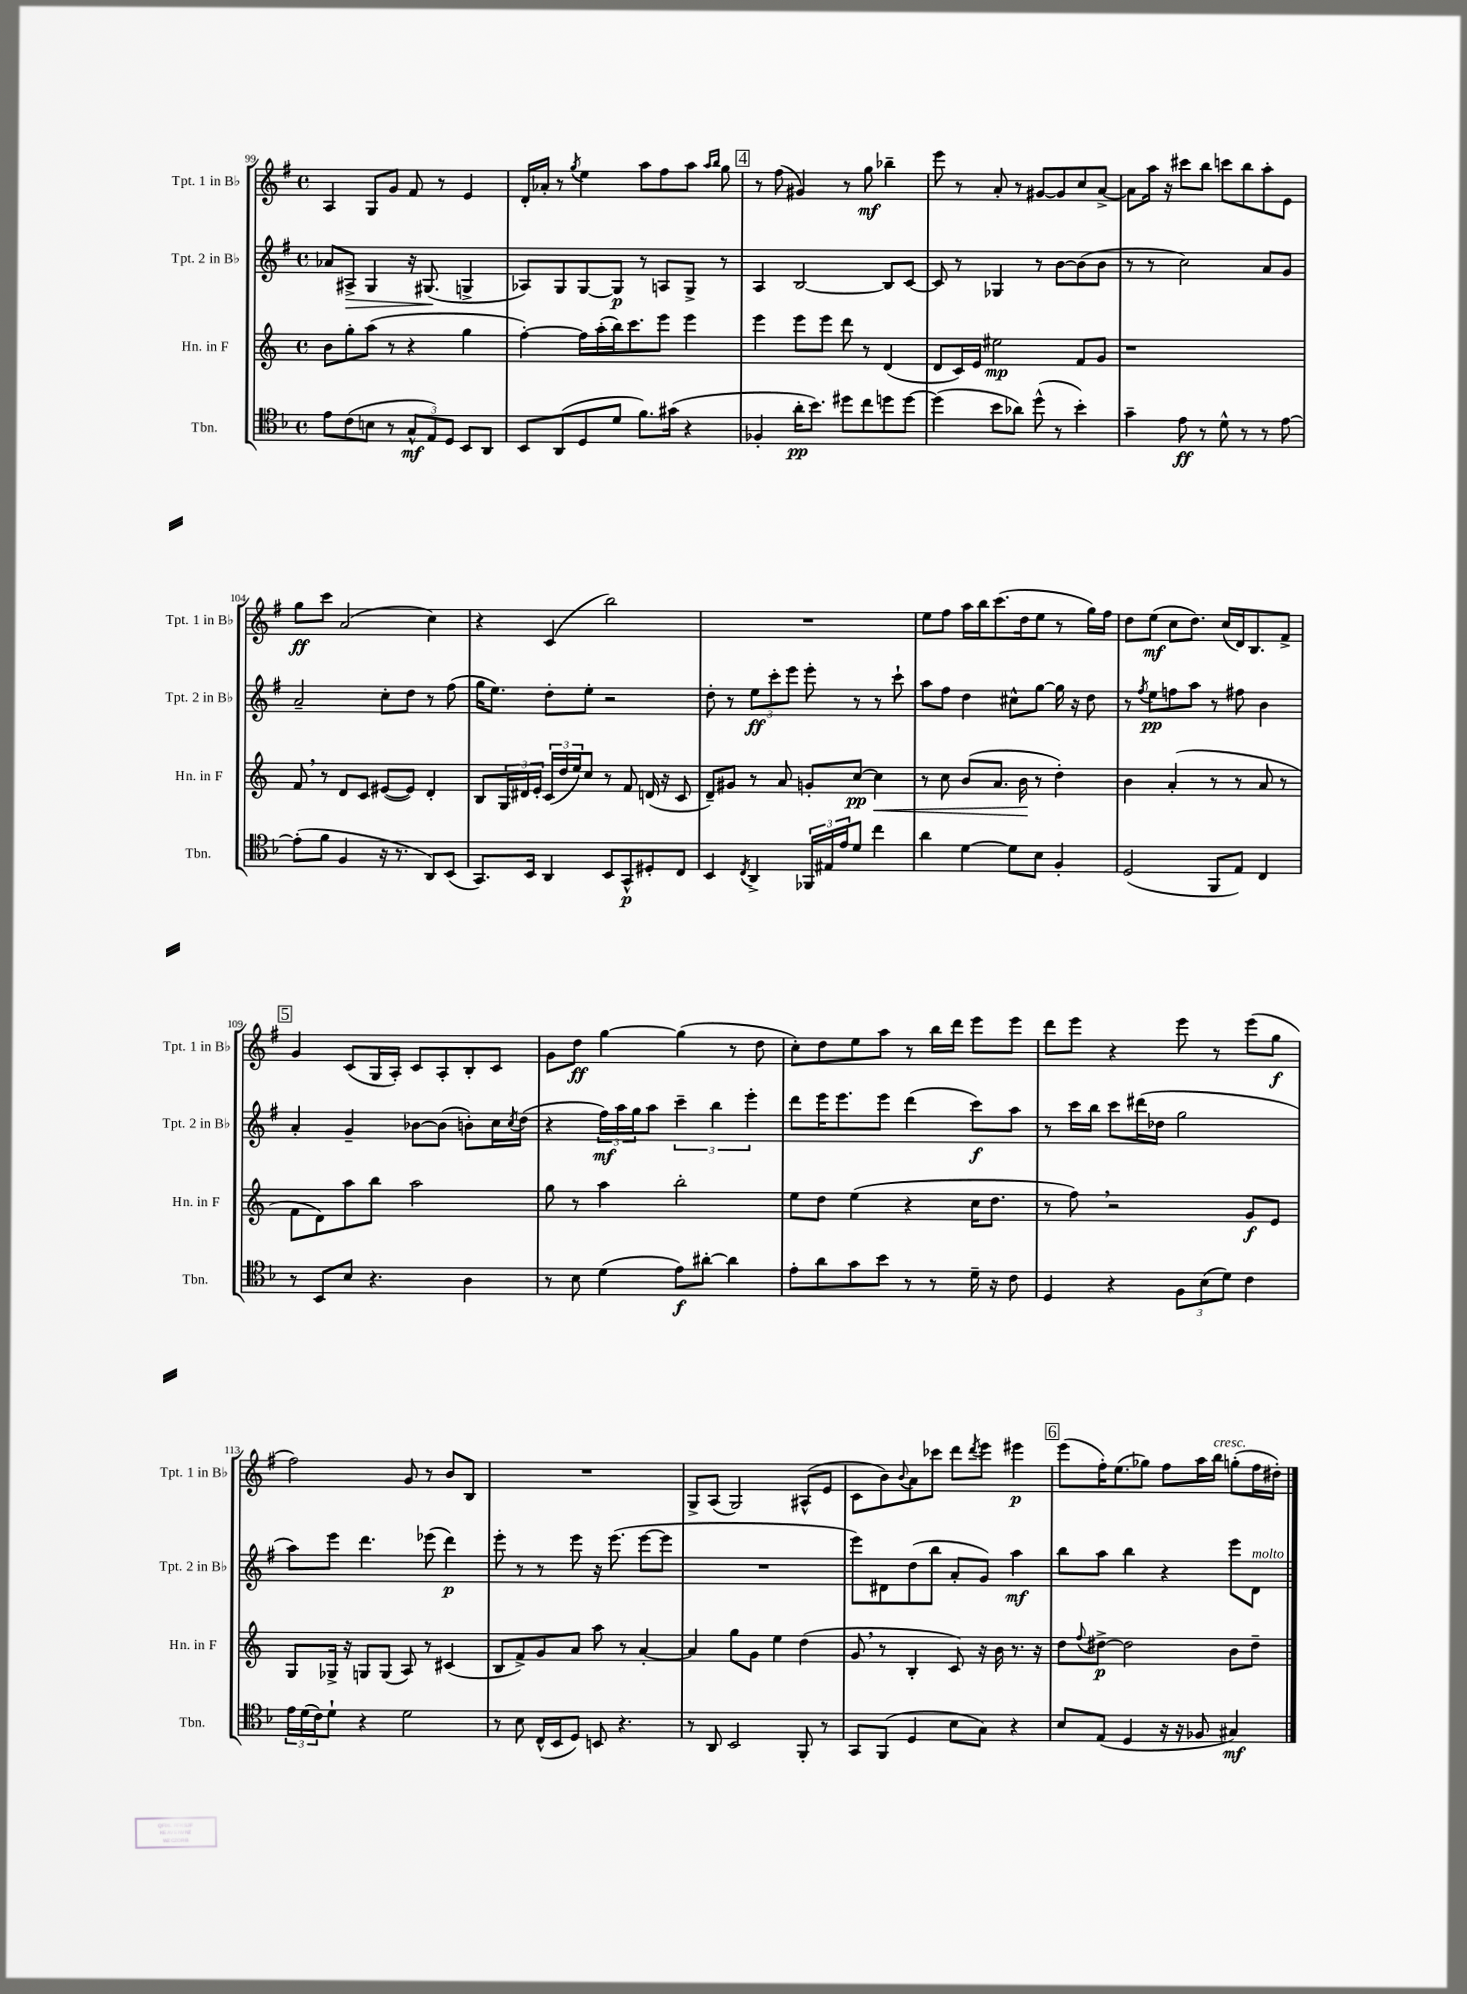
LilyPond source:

<<
\new StaffGroup <<
\new Staff = "s0" \with { instrumentName = "Tpt. 1 in Bb" shortInstrumentName = "Tpt. 1 in Bb" } {
    \clef treble \key g \major \defaultTimeSignature \time 4/4
    a4 g8 g'8 fis'8 r8 e'4 |
    d'16-. aes'16-. r8 \acciaccatura { g''8 } e''4 a''8 fis''8 a''8 \grace { a''16 b''16 } g''8 |
    \mark \markup { \box "4" } r8 fis''8( gis'4) r8 g''8\mf bes''4-- |
    e'''8 r8 a'8-. r8 gis'8~ gis'8 c''8 a'8~-> |
    a'8 a''16 r16 cis'''8 b''8 c'''8 b''8 a''8-. e'8 |
    g''8\ff c'''8 a'2( c''4) |
    r4 c'4( b''2) |
    R1 |
    e''8 fis''8 a''16 b''16 c'''8.( d''16 e''8 r8 g''16) fis''16 |
    d''8 e''8\mf( c''8 d''8.) c''16( d'16) b8. fis'8-> |
    \mark \markup { \box "5" } g'4 c'8( g16 a16-.) c'8 a8-. b8-. c'8 |
    g'8 d''8\ff g''4~ g''4( r8 d''8 |
    c''8-.) d''8 e''8 a''8 r8 b''16 d'''16 e'''8 e'''8 |
    d'''8 e'''8 r4 e'''8 r8 e'''8( g''8\f |
    fis''2) g'8 r8 b'8 b8 |
    R1 |
    g8-> a8( g2) ais8-^( e'8 |
    c'8 b'8) \appoggiatura { b'8 } a'8 ces'''8 d'''8 \acciaccatura { d'''8 } e'''8 eis'''4\p |
    \mark \markup { \box "6" } e'''8( fis''16-.) e''8.( ges''8) fis''8 a''16 b''16^\markup { \italic "cresc." } g''8-.( fis''16 dis''16-.) \bar "|." |
}
\new Staff = "s1" \with { instrumentName = "Tpt. 2 in Bb" shortInstrumentName = "Tpt. 2 in Bb" } {
    \clef treble \key g \major \defaultTimeSignature \time 4/4
    aes'8 ais8->\> g4 r16 gis8.\!( g4-> |
    aes8) g8 g8~ g8\p r8 a8 g8-> r8 |
    \mark \markup { \box "4" } a4 b2~ b8 c'8~ |
    c'8 r8 ges4 r8 b'8~ b'8( b'8 |
    r8 r8 c''2) a'8 g'8 |
    a'2-- c''8-. d''8 r8 fis''8( |
    g''16 e''8.) d''8-. e''8-. r2 |
    d''8-. r8 \tuplet 3/2 { e''8\ff c'''8-. e'''8 } e'''8-. r8 r8 c'''8-! |
    a''8 fis''8 d''4 cis''8-^ g''8~ g''16 r16 d''8 |
    r8 \acciaccatura { fis''8 } e''8\pp f''8 a''8 r8 fis''8 b'4 |
    \mark \markup { \box "5" } a'4-. g'4-- bes'8~ bes'8( b'8-.) c''16 \acciaccatura { c''8 } d''16( |
    r4 \tuplet 3/2 { fis''16\mf) a''16 g''16 } a''8 \tuplet 3/2 { c'''4-- b''4 e'''4-. } |
    d'''8 e'''16 e'''8. e'''8 d'''4( c'''8\f) a''8 |
    r8 c'''16 b''16 c'''8 dis'''16( des''16 g''2 |
    a''8) e'''8 d'''4. ees'''8( d'''4\p) |
    e'''8-. r8 r8 e'''8 r16 e'''8.( e'''8~ e'''8 |
    R1 |
    e'''8) dis'8 d''8( b''8 a'8-. g'8) a''4\mf |
    \mark \markup { \box "6" } b''8 a''8 b''4 r4 e'''8 d'8^\markup { \italic "molto" } \bar "|." |
}
\new Staff = "s2" \with { instrumentName = "Hn. in F" shortInstrumentName = "Hn. in F" } {
    \clef treble \key c \major \defaultTimeSignature \time 4/4
    b'8 g''8-. a''8( r8 r4 g''4 |
    f''4~-.) f''16 a''16-.( b''16) c'''8. e'''8 e'''4 |
    \mark \markup { \box "4" } e'''4 e'''8 e'''8 d'''8 r8 d'4( |
    d'8 c'16) e'16 eis''2\mp f'8 g'8 |
    r1 |
    f'8 \breathe r8 d'8 c'8 eis'8~( eis'8) d'4-. |
    b8 \tuplet 3/2 { g16 dis'16 e'16-. } \tuplet 3/2 { c'16( d''16 e''16) } c''8 r8 f'8 d'16( r16 c'8 |
    d'8--) gis'8 r8 a'8 g'8-. c''8~\pp c''4\< |
    r8 c''8 b'8( a'8. b'16\! r8 d''4-.) |
    b'4 a'4-.( r8 r8 a'8 r8 |
    \mark \markup { \box "5" } f'8 d'8) a''8 b''8 a''2 |
    g''8 r8 a''4 b''2-. |
    e''8 d''8 e''4( r4 c''16 d''8. |
    r8 f''8) \breathe r2 g'8\f e'8 |
    g8 ges16-> r16 g8 g8( a8) r8 cis'4( |
    b8 f'8->) g'8 a'8 a''8 r8 a'4~-. |
    a'4 g''8 g'8 e''4 d''4( |
    g'8 \breathe r8 b4-. c'8) r16 b'16 r8. r16 |
    \mark \markup { \box "6" } d''8 \appoggiatura { f''8 } dis''8~->\p dis''2 b'8 dis''8-- \bar "|." |
}
\new Staff = "s3" \with { instrumentName = "Tbn." shortInstrumentName = "Tbn." } {
    \clef tenor \key f \major \defaultTimeSignature \time 4/4
    e'8 c'8( b8 r8 \tuplet 3/2 { g8-^\mf e8) d8 } bes,8 a,8 |
    bes,8 a,8( d8 d'8 f'8.) gis'16( r4 |
    \mark \markup { \box "4" } fes4-. a'16-.\pp bes'8.) dis''8 c''8 d''8 d''8~ |
    d''4( bes'8 aes'8) d''8-^( r8 bes'4-.) |
    g'4-- e'8\ff r8 d'8-^ r8 r8 e'8~ |
    e'8-.( f'8 f4 r16 r8. a,8) bes,8( |
    g,8.) bes,16 a,4 bes,8 g,8-^\p dis8-. c8 |
    bes,4 \acciaccatura { c8 } a,4-> \tuplet 3/2 { fes,16 eis16 e'16 } d'8 c''4 |
    a'4 d'4~ d'8 bes8 f4-. |
    d2( f,8 e8) c4 |
    \mark \markup { \box "5" } r8 bes,8 bes8 r4. a4 |
    r8 bes8 d'4( e'8\f) ais'8~-. ais'4 |
    e'8-. a'8 g'8 bes'8 r8 r8 d'16-- r16 c'8 |
    d4 r4 \tuplet 3/2 { f8 bes8( d'8) } c'4 |
    \tuplet 3/2 { e'16 d'16( c'16) } d'8-! r4 d'2 |
    r8 bes8 c16-^( bes,16 d8) b,8 r4. |
    r8 a,8 bes,2 f,8-. r8 |
    g,8 f,8( d4 bes8 g8) r4 |
    \mark \markup { \box "6" } bes8 e8( d4 r16 r16 fes8 gis4\mf) \bar "|." |
}
>>
>>
\layout { \context { \Score currentBarNumber = #99 } }
